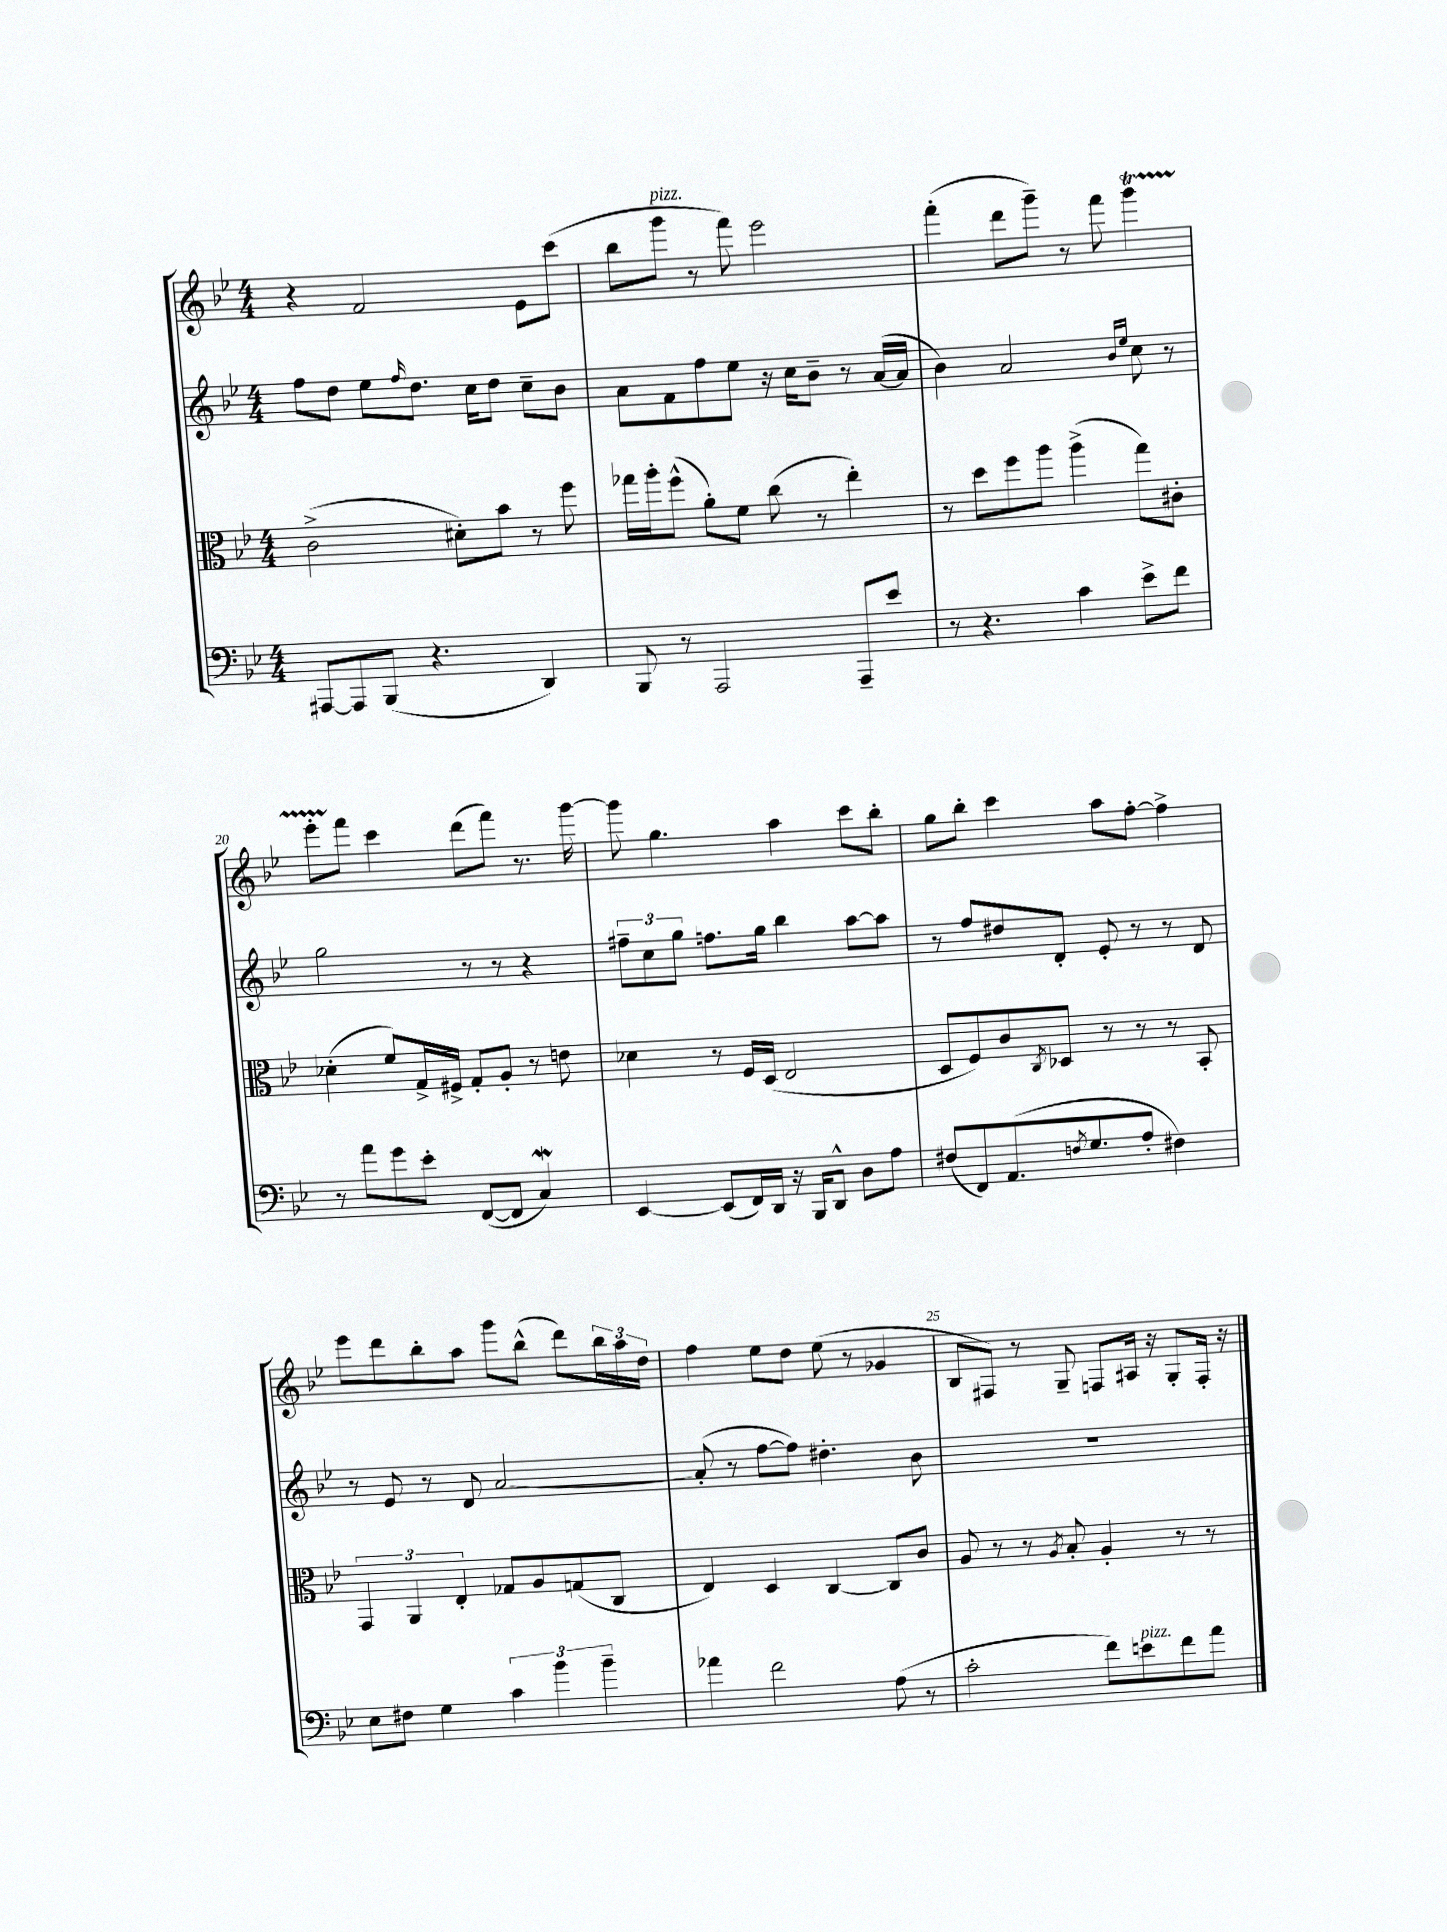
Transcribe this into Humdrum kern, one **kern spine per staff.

**kern	**kern	**kern	**kern
*staff4	*staff3	*staff2	*staff1
*clefF4	*clefC3	*clefG2	*clefG2
*k[b-e-]	*k[b-e-]	*k[b-e-]	*k[b-e-]
*M4/4	*M4/4	*M4/4	*M4/4
[8AAA#	(2c^	8ff	4r
8AAA#]	.	8dd	.
(8BBB-	.	8ee-	2f
.	.	16qqff	.
4.r	.	8.dd	.
.	8d#')	.	.
.	.	16cc	.
.	8b-	8dd	.
4DD)	8r	8cc~	8e-
.	8ff	8b-	(8ccc
=	=	=	=
8BBB-	16gg-	8a	8bb-
.	16aa'	.	.
8r	(8ff^^	8f	8ggg
2AAA	8a')	8ff	8r
.	8f	8ee-	8fff)
.	(8cc	16r	2eee-
.	.	16cc	.
.	8r	8b-~	.
8AAA~	4ee-')	8r	.
8e-	.	([16a	.
.	.	16a]	.
=	=	=	=
8r	8r	4b-)	(4fff'
4.r	8dd	.	.
.	8ff	2a	8ddd
.	8aa	.	8ggg~)
4c	(4aa^	.	8r
.	.	.	8fff
.	.	16qqb-	.
.	.	16qqee-	.
8e-^	8gg)	8cc	4ggg
8f	8c#'	8r	.
=	=	=	=
8r	(4d-'	2gg	8eee-'
8a	.	.	8fff
8g	8f)	.	4ccc
8e-'	16G^	.	.
.	16F#^	.	.
([8FF	8G'	8r	(8ddd
8FF]	8A'	8r	8fff)
4C)	8r	4r	8.r
.	8e	.	.
.	.	.	[16ggg
=	=	=	=
[4EE-	4d-	12ff#~	8ggg]
.	.	12cc	.
.	.	.	4.gg
.	.	12gg	.
(8EE-]	8r	8.ff	.
16FF)	16F	.	.
16DD	(16D	16gg	.
16r	2E-	4bb-	4aa
16BBB-	.	.	.
8DD^^	.	.	.
8D	.	[8aa	8ccc
8A	.	8aa]	8bb-'
=	=	=	=
(8F#	8D	8r	8gg
8FF)	8F)	8ff	8bb-'
(8.AA	8c	8dd#	4ccc
.	8qC	.	.
.	8D-	8d'	.
8qF	.	.	.
8.G	.	.	.
.	8r	8e-'	8aa
8A'	8r	8r	[8ff'
4F#)	8r	8r	4ff^]
.	8BB-'	8d	.
=	=	=	=
8E-	6GG	8r	8eee-
8F#	.	8e-	8ddd
.	6AA	.	.
4G	.	8r	8bb-'
.	6E-'	.	.
.	.	8d	8aa
6c	8G-	[2a	8ggg
.	8A	.	(8bb-^^
6b-	.	.	.
.	(8G	.	8ddd)
6b-~	.	.	.
.	8C	.	24bb-
.	.	.	24aa
.	.	.	24dd
=	=	=	=
4a-	4E-)	(8a']	4ff
.	.	8r	.
2f	4D	[8ff	8ee-
.	.	8ff])	8dd
.	[4C	4.dd#'	(8ee-
.	.	.	8r
(8A	8C]	.	4g-
8r	8c	8b-	.
=	=	=	=
2c'	8A	1r	8B-
.	8r	.	8F#)
.	8r	.	8r
.	8qA	.	.
.	8B-'	.	8G~
8f)	4A'	.	8F
8e	.	.	16A#
.	.	.	16r
8f	8r	.	8G'
8a	8r	.	16F'
.	.	.	16r
==	==	==	==
*-	*-	*-	*-
